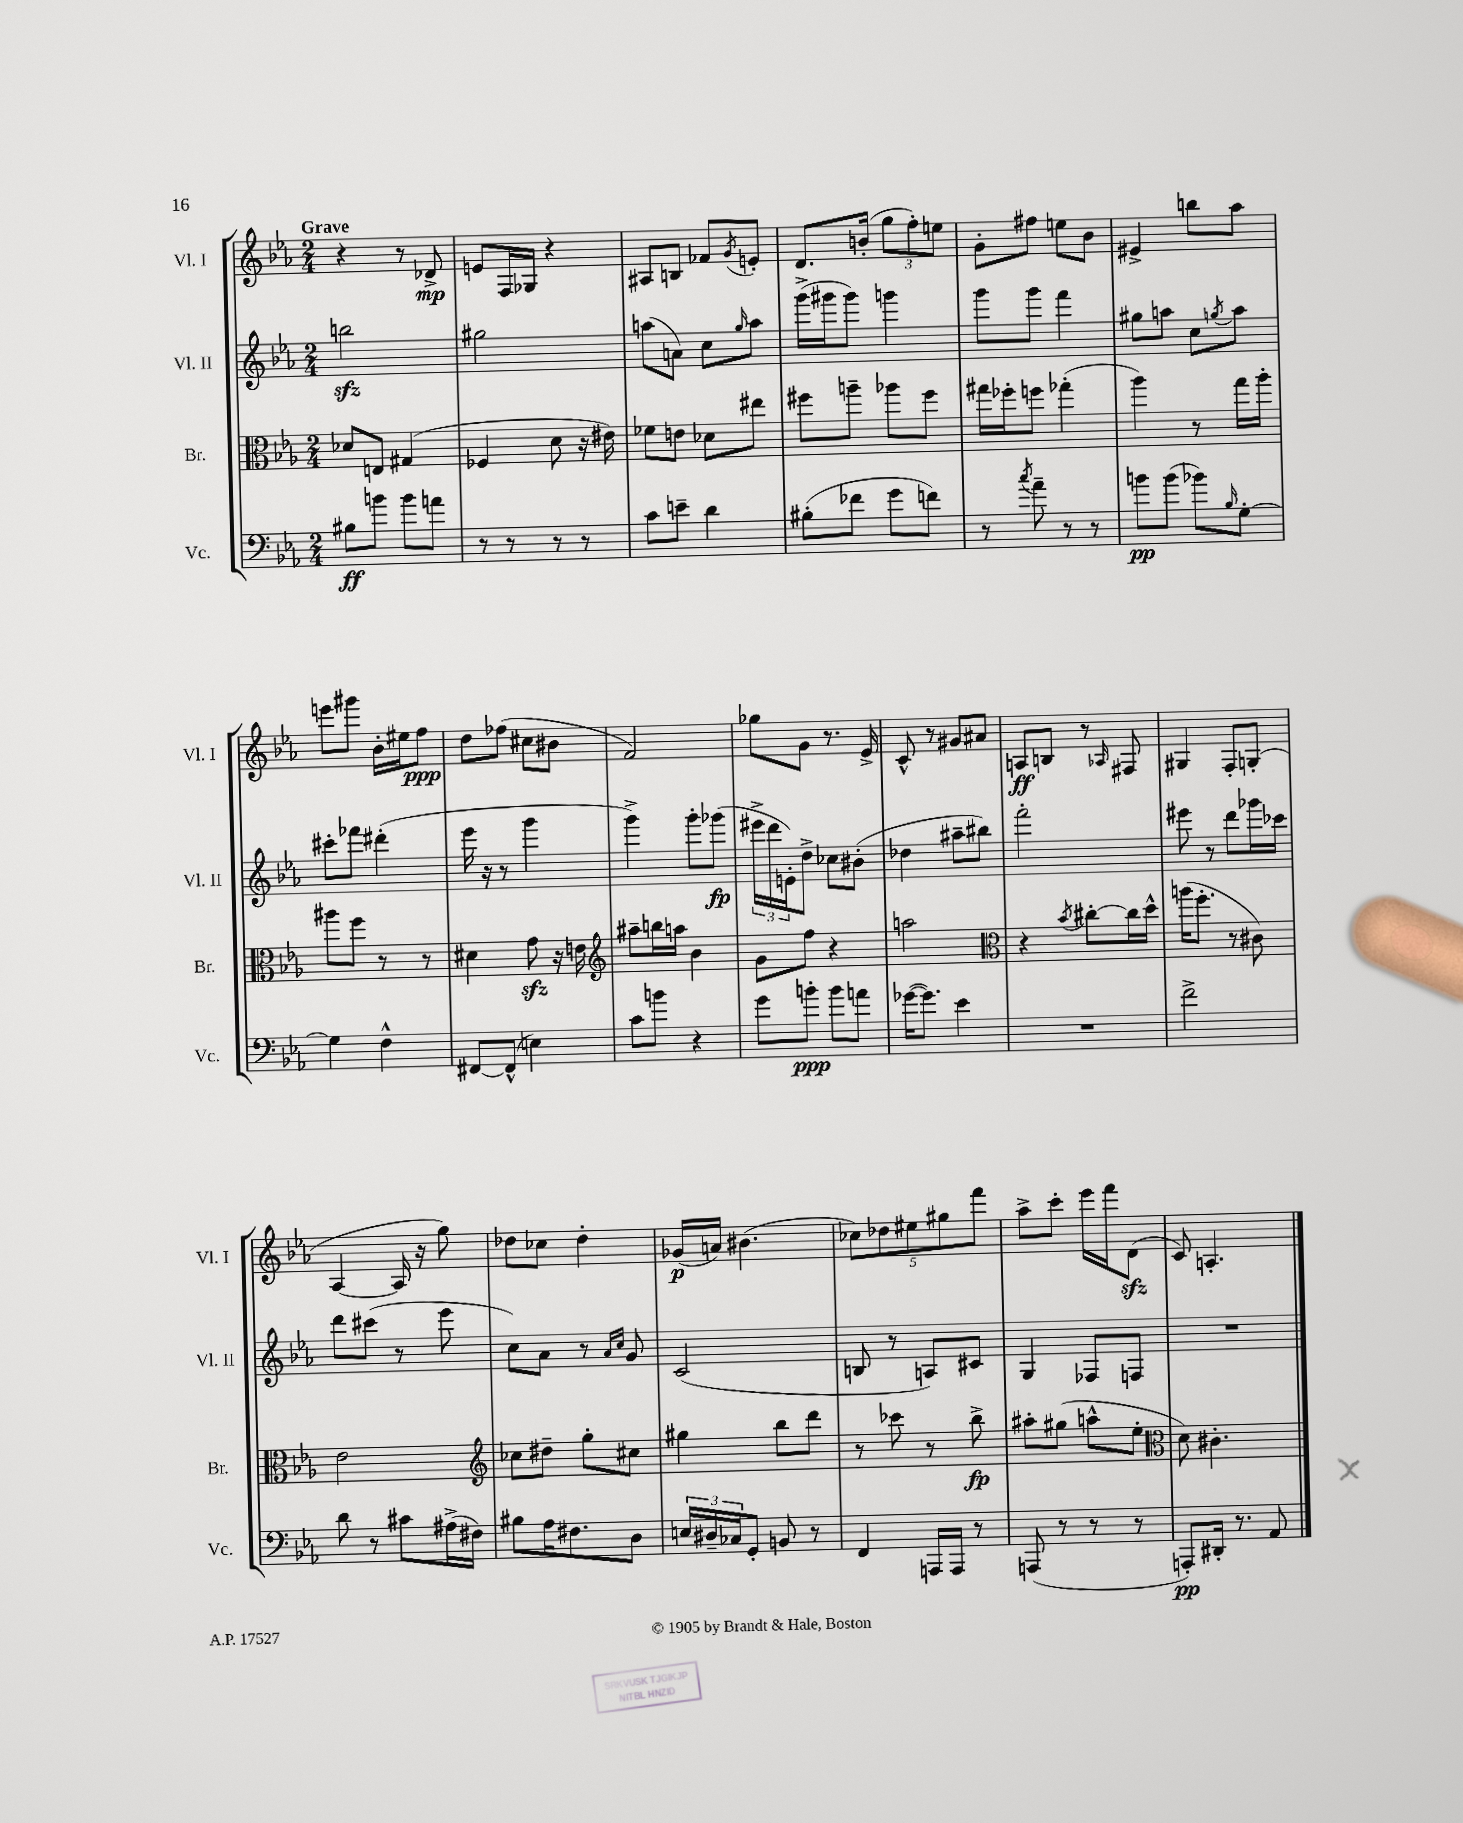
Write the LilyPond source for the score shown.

<<
\new StaffGroup <<
\new Staff = "s0" \with { instrumentName = "Vl. I" shortInstrumentName = "Vl. I" } {
    \clef treble \key ees \major \numericTimeSignature \time 2/4 \tempo "Grave"
    r4 r8 des'8->\mp |
    e'8 f16 ges16 r4 |
    ais8 b8 fes'8 \acciaccatura { g'8 } e'8-. |
    d'8. b'16-.( \tuplet 3/2 { g''8 f''8-.) e''8 } |
    g'8-. fis''8 e''8 bes'8 |
    eis'4-> b''8 aes''8 |
    e'''8 gis'''8 bes'16-. eis''16 f''8\ppp |
    d''8 fes''8( cis''8 bis'8 |
    f'2) |
    ges''8 g'8 r8. ees'16-> |
    c'8-^ r8 gis'8 ais'8 |
    a8\ff b8 r8 \grace { aes16 } fis8 |
    gis4 f8-. g8-.( |
    aes4~ aes16 r16 g''8) |
    des''8 ces''8 des''4-. |
    ges'16\p( a'16) bis'4.( |
    \tuplet 5/4 { ces''8) des''8 eis''8 gis''8 f'''8 } |
    aes''8-> c'''8-. ees'''16 f'''16 d'8\sfz( |
    c'8) a4.-. \bar "|." |
}
\new Staff = "s1" \with { instrumentName = "Vl. II" shortInstrumentName = "Vl. II" } {
    \clef treble \key ees \major \numericTimeSignature \time 2/4
    b''2\sfz |
    gis''2 |
    a''8( a'8) c''8 \grace { g''16 } a''8 |
    g'''16->( gis'''16 gis'''8) g'''4 |
    g'''8 g'''8 f'''4 |
    gis''8 a''8 c''8 \acciaccatura { g''8 } a''8 |
    cis'''8-. fes'''8 dis'''4-.( |
    ees'''16 r16 r8 g'''4 |
    g'''4->) g'''8-. ges'''8\fp( |
    \tuplet 3/2 { eis'''16-> d'''16 e'16-.) } d''8-> ces''8 bis'8-.( |
    des''4 ais''8-- bis''8) |
    f'''2-. |
    eis'''8 r8 d'''8 ges'''16 ces'''16 |
    d'''8 cis'''8( r8 ees'''8 |
    c''8) aes'8 r8 \grace { aes'16 c''16 } g'8 |
    c'2( |
    b8 r8 a8) cis'8 |
    g4 fes8 f8 |
    R2 \bar "|." |
}
\new Staff = "s2" \with { instrumentName = "Br." shortInstrumentName = "Br." } {
    \clef alto \key ees \major \numericTimeSignature \time 2/4
    des'8 e8 gis4( |
    fes4 d'8 r16 eis'16) |
    fes'8 e'8 des'8 eis''8 |
    fis''8 a''8-- aes''8 fis''8 |
    gis''16 fes''16-. f''8 ges''4-.( |
    aes''4) r8 g''16 aes''16-. |
    ais''8 f''8 r8 r8 |
    dis'4 g'8\sfz r16 e'16 |
    \clef treble ais''8-- b''16 a''16 bes'4 |
    g'8 f''8 r4 |
    a''2 |
    \clef alto r4 \acciaccatura { bes'8 } cis''8~-. cis''16 d''16-^ |
    a''16( f''8.-. r8 cis'8) |
    ees'2 |
    \clef treble ces''8 dis''8-- g''8-. cis''8 |
    gis''4 bes''8 d'''8 |
    r8 ces'''8 r8 bes''8->\fp |
    ais''8-. gis''8( a''8-^ ees''8-. |
    \clef alto d'8) cis'4.-. \bar "|." |
}
\new Staff = "s3" \with { instrumentName = "Vc." shortInstrumentName = "Vc." } {
    \clef bass \key ees \major \numericTimeSignature \time 2/4
    bis8\ff b'8 b'8 a'8 |
    r8 r8 r8 r8 |
    c'8 e'8-- d'4 |
    bis8-.( fes'8 g'8 f'8) |
    r8 \acciaccatura { c''8 } aes'8-- r8 r8 |
    b'8\pp b'8( bes'8) \grace { bes16 } g8~-. |
    g4 f4-^ |
    fis,8~ fis,8-^( e4) |
    c'8 b'8 r4 |
    g'8 b'8-.\ppp b'8 a'8 |
    ges'16~( ges'8.) ees'4 |
    R2 |
    f'2-> |
    d'8 r8 cis'8 ais16->( fis16) |
    bis8 aes16 fis8. d8 |
    \tuplet 3/2 { e16 dis16-- ces16 } g,8-. b,8 r8 |
    f,4 a,,16 a,,16 r8 |
    a,,8( r8 r8 r8 |
    a,,8-.\pp) dis,16-. r8. aes,8 \bar "|." |
}
>>
>>
\layout { \context { \Score \remove "Bar_number_engraver" } }
